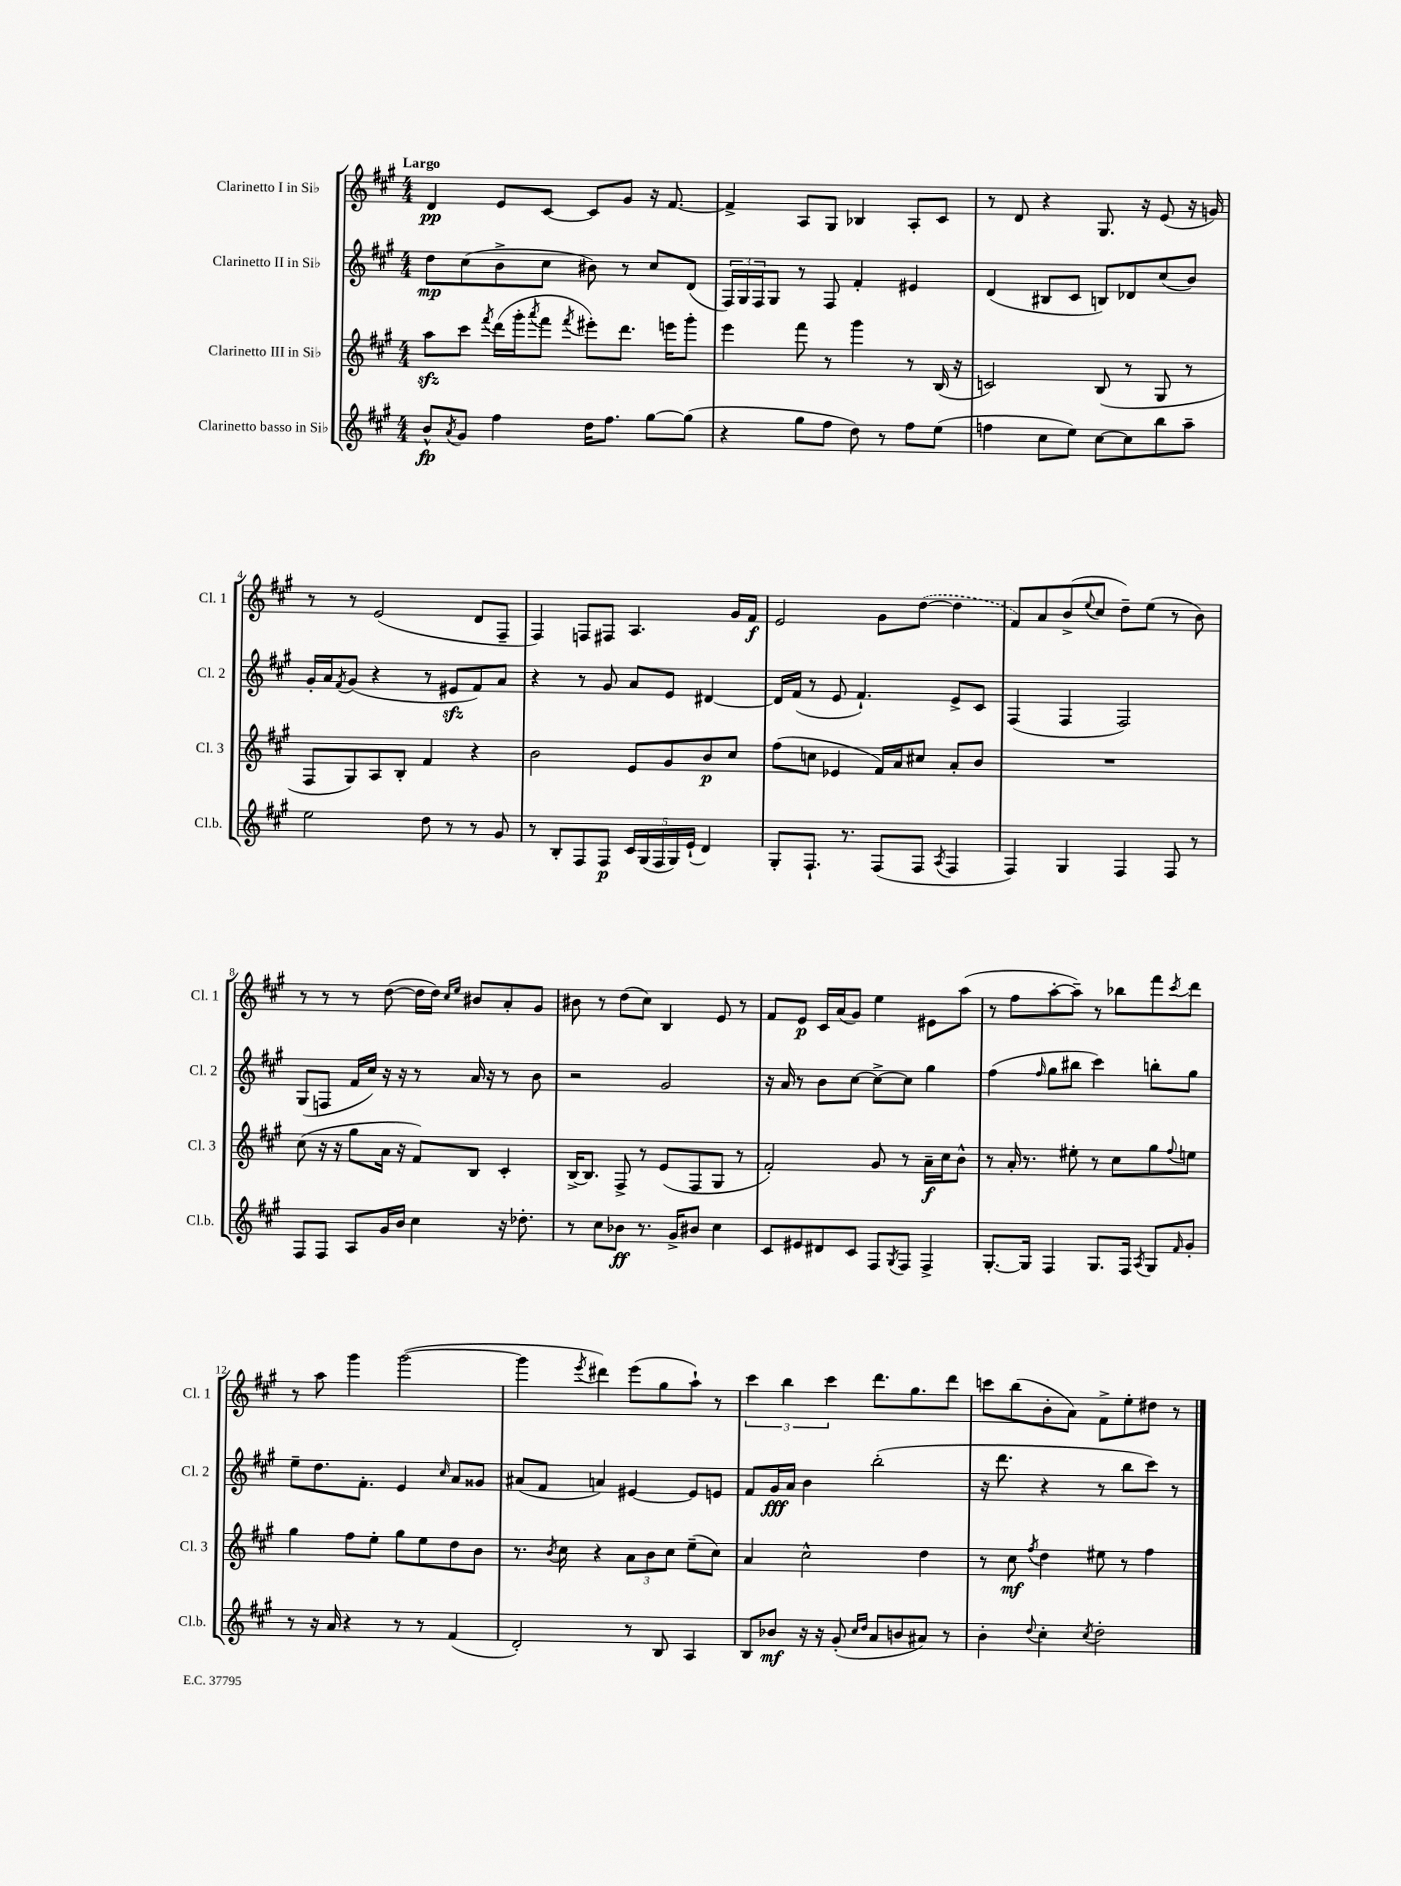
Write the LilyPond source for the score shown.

<<
\new StaffGroup <<
\new Staff = "s0" \with { instrumentName = "Clarinetto I in Sib" shortInstrumentName = "Cl. 1" } {
    \clef treble \key a \major \numericTimeSignature \time 4/4 \tempo "Largo"
    d'4\pp e'8 cis'8~ cis'8 gis'8 r16 fis'8.~ |
    fis'4-> a8 gis8 bes4 a8-. cis'8 |
    r8 d'8 r4 gis8. r16 e'8( r16 g'16) |
    r8 r8 e'2( d'8 fis8-- |
    fis4) f8 fis8 a4. gis'16 fis'16\f |
    e'2 gis'8 \once \slurDashed d''8~( d''4 |
    fis'8) a'8 b'8->( \appoggiatura { e''8 } cis''8 d''8--) e''8( r8 b'8) |
    r8 r8 r8 d''8~( d''16 d''16) \grace { cis''16 e''16 } bis'8 a'8-. gis'8 |
    bis'8 r8 d''8( cis''8) b4 e'8 r8 |
    fis'8 e'8\p cis'16 a'16( gis'8) e''4 eis'8 a''8( |
    r8 fis''8 a''8~-. a''8--) r8 bes''8 fis'''8 \acciaccatura { cis'''8 } d'''8 |
    r8 a''8 gis'''4 gis'''2~( |
    gis'''4 \acciaccatura { e'''8 } dis'''4) e'''8( gis''8 a''8-!) r8 |
    \tuplet 3/2 { cis'''4 b''4 cis'''4 } d'''8. gis''8. d'''8 |
    c'''8 b''8( b'8-. a'8) fis'8-> e''8-. dis''8 r8 \bar "|." |
}
\new Staff = "s1" \with { instrumentName = "Clarinetto II in Sib" shortInstrumentName = "Cl. 2" } {
    \clef treble \key a \major \numericTimeSignature \time 4/4
    d''8\mp cis''8( b'8-> cis''8 bis'8) r8 cis''8 d'8( |
    \tuplet 3/2 { fis16) gis16 fis16 } gis8 r8 fis8 fis'4-. eis'4 |
    d'4( bis8 cis'8 b8) des'8 cis''8( b'8) |
    gis'16-. a'16 \acciaccatura { fis'8 } gis'8( r4 r8 eis'8\sfz fis'8) a'8 |
    r4 r8 gis'8 a'8 e'8 dis'4~ |
    dis'16 fis'16( r8 e'8 fis'4.-!) e'8-> cis'8 |
    fis4( fis4 fis2) |
    gis8( f8 fis'16 cis''16) r16 r16 r8 a'16 r16 r8 b'8 |
    r2 gis'2 |
    r16 a'16 r8 b'8 cis''8~ cis''8~-> cis''8 gis''4 |
    fis''4( \grace { fis''16 } gis''8 bis''8 cis'''4) b''8-. gis''8 |
    e''8-- d''8. fis'8.-. e'4 \grace { cis''16 } a'8 gisis'8 |
    ais'8( fis'8 a'4) eis'4~ eis'8 e'8 |
    fis'8 gis'16\fff a'16 b'4 b''2-.( |
    r16 d'''8. r4 r8 b''8 cis'''8) r8 \bar "|." |
}
\new Staff = "s2" \with { instrumentName = "Clarinetto III in Sib" shortInstrumentName = "Cl. 3" } {
    \clef treble \key a \major \numericTimeSignature \time 4/4
    a''8\sfz cis'''8 \acciaccatura { fis'''8 } d'''16( gis'''16-. \acciaccatura { a'''8 } fis'''8 \acciaccatura { fis'''8 } eis'''8-.) d'''8. e'''16 gis'''8-. |
    e'''4 fis'''8 r8 gis'''4 r8 b16( r16 |
    c'2) b8( r8 gis8 r8 |
    fis8 gis8) a8 b8-. fis'4 r4 |
    b'2 e'8 gis'8 b'8\p cis''8 |
    fis''8( c''8 ees'4 fis'16) a'16 cis''8 a'8-. b'8 |
    R1 |
    cis''8( r16 r16 gis''8 a'16 r16 fis'8) b8 cis'4-. |
    b16~-> b8. fis8-> r8 e'8( fis8 gis8 r8 |
    fis'2-.) gis'8 r8 a'16--\f cis''16 b'8-^ |
    r8 a'16-. r8. eis''8-. r8 cis''8 gis''8 \appoggiatura { fis''8 } e''8 |
    gis''4 fis''8 e''8-. gis''8 e''8 d''8 b'8 |
    r8. \acciaccatura { b'8 } cis''16 r4 \tuplet 3/2 { a'8 b'8 cis''8 } e''8--( cis''8) |
    a'4 cis''2-^ d''4 |
    r8 cis''8\mf \acciaccatura { fis''8 } d''4 eis''8 r8 fis''4 \bar "|." |
}
\new Staff = "s3" \with { instrumentName = "Clarinetto basso in Sib" shortInstrumentName = "Cl.b." } {
    \clef treble \key a \major \numericTimeSignature \time 4/4
    b'8-^\fp \acciaccatura { a'8 } gis'8 fis''4 d''16 fis''8. gis''8~ gis''8( |
    r4 gis''8 fis''8 d''8) r8 fis''8 e''8( |
    f''4 cis''8 e''8) cis''8~ cis''8 b''8 a''8-- |
    e''2 d''8 r8 r8 gis'8 |
    r8 b8-. fis8 fis8\p \tuplet 5/4 { cis'16 gis16( fis16 gis16) e'16-!( } d'4) |
    gis8-. fis8.-! r8. fis8( fis8 \acciaccatura { a8 } fis4 |
    fis4) gis4 fis4 fis8 r8 |
    fis8 fis8 a8 gis'16 b'16 cis''4 r16 des''8.-. |
    r8 cis''8 bes'8\ff r8. gis'16-> bis'8 cis''4 |
    cis'8 eis'8 dis'8 cis'8 fis8 \acciaccatura { gis8 } fis8 fis4-> |
    gis8.~-. gis16 fis4 gis8. fis16 \acciaccatura { a8 } gis8 \grace { fis'16 } gis'8-. |
    r8 r16 a'16 r4 r8 r8 fis'4( |
    d'2-.) r8 b8 a4 |
    b8 bes'8\mf r16 r16 gis'8-.( \grace { cis''16 d''16 } a'8 b'8 ais'8) r8 |
    b'4-. \appoggiatura { d''8 } cis''4-. \acciaccatura { cis''8 } d''2-. \bar "|." |
}
>>
>>
